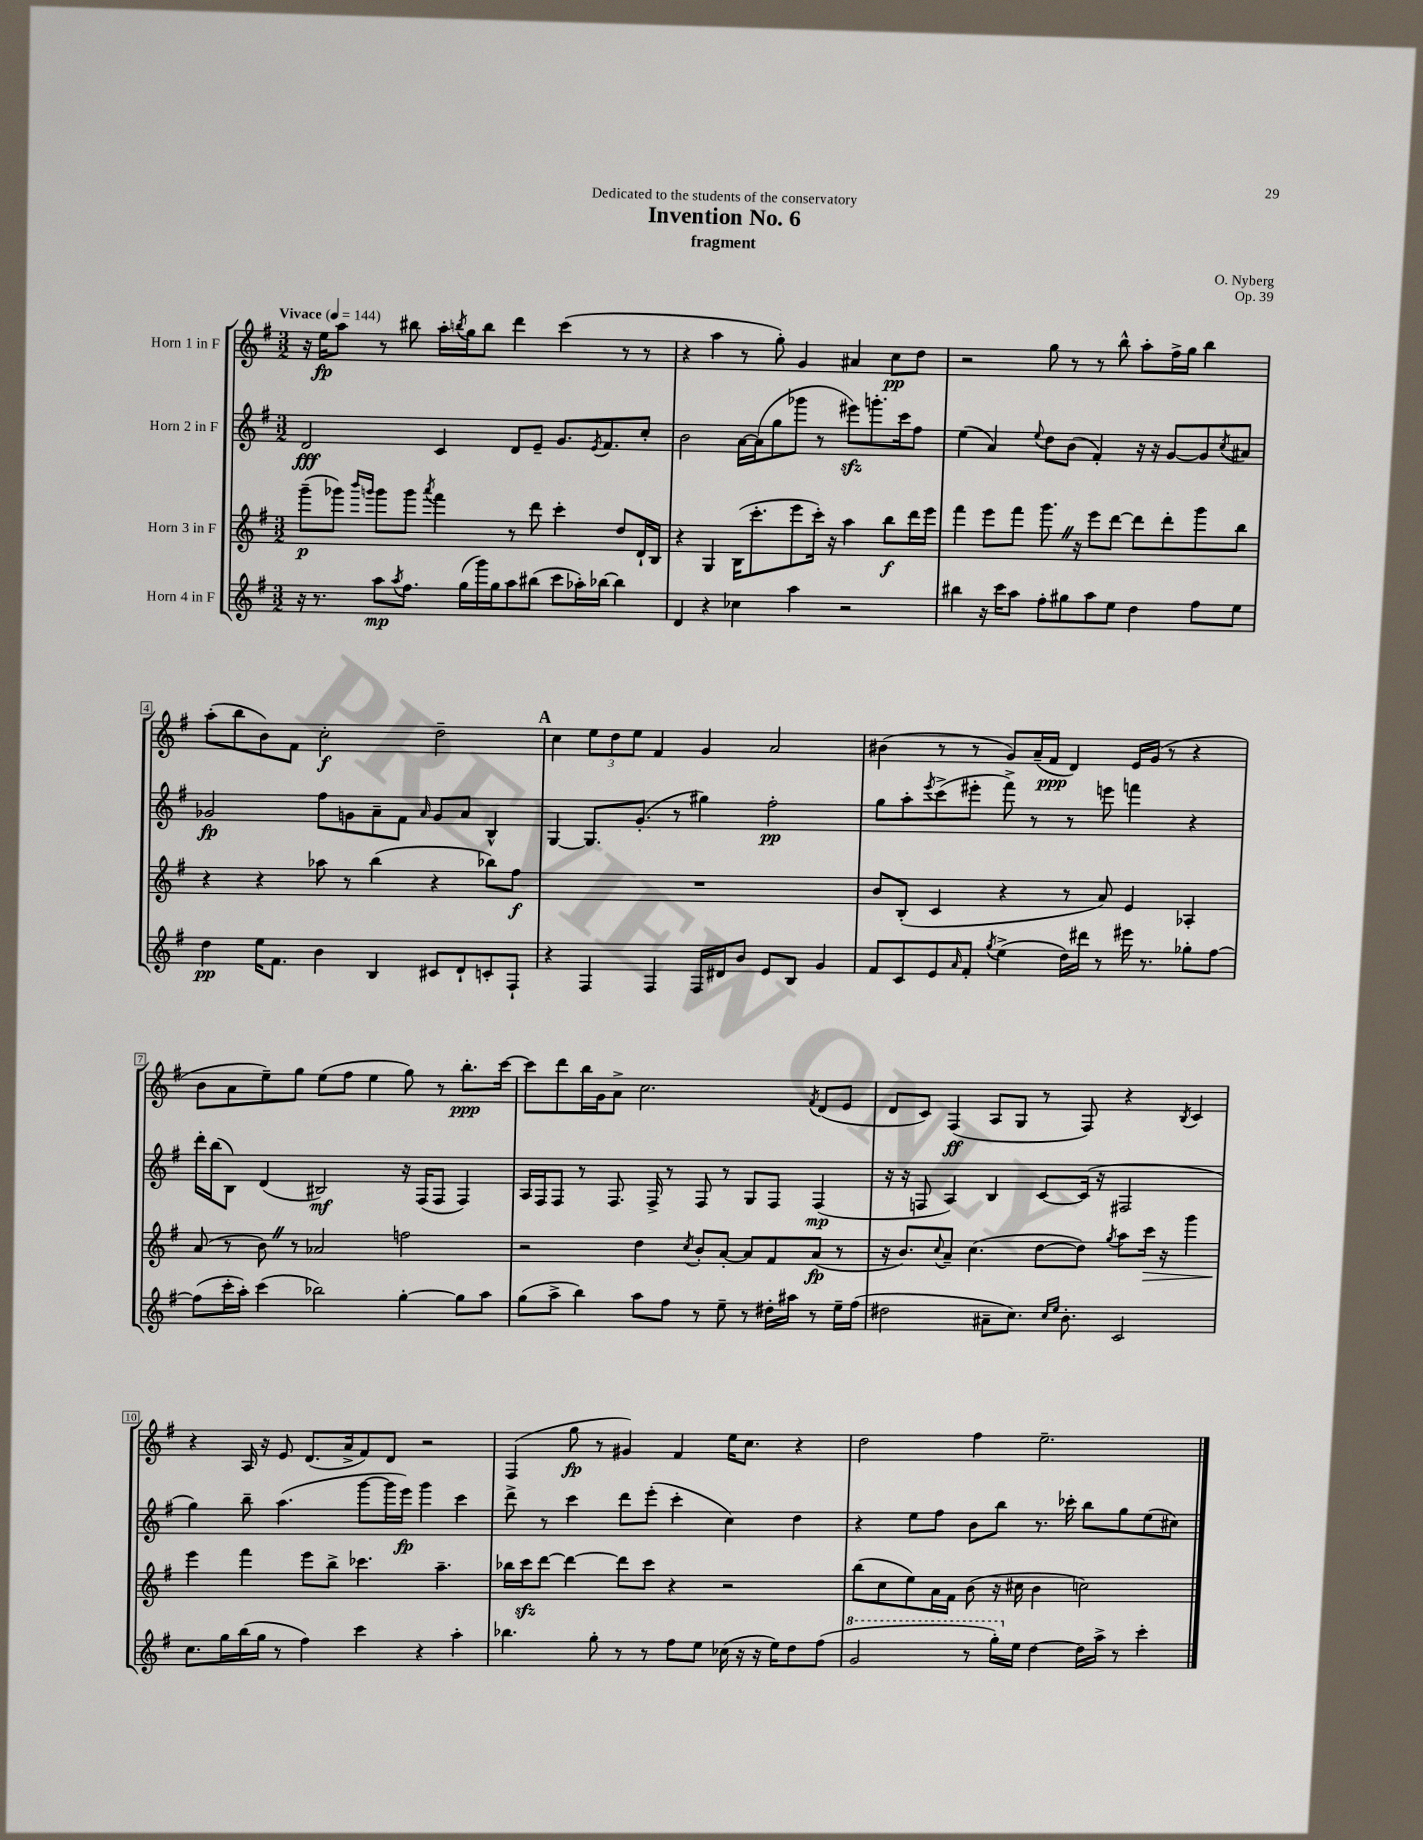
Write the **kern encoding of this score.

**kern	**kern	**kern	**kern
*staff4	*staff3	*staff2	*staff1
*clefG2	*clefG2	*clefG2	*clefG2
*k[f#]	*k[f#]	*k[f#]	*k[f#]
*M3/2	*M3/2	*M3/2	*M3/2
*MM144	*MM144	*MM144	*MM144
16r	(8ggg~	2d	16r
8.r	.	.	16ee
.	8ggg-)	.	8aa
.	16qqbbb	.	.
.	16qqggg	.	.
8aa	8ggg	.	8r
8qaa	.	.	.
8.ff#	8ggg	.	8bb#
.	8qaaa	.	.
.	4fff#	4c	16aa'
.	.	.	8qbb
(16gg	.	.	16gg
16ggg)	.	.	8bb
16gg	.	.	.
8aa	8r	8d	4ddd
(8bb#	8ddd	8e~	.
8ccc	4ccc'	8.g	(4ccc
16aa-')	.	.	.
.	.	8qe	.
[16bb-	.	8.f#	.
4bb-]	8dd	.	8r
.	16d`	8cc'	8r
.	16B	.	.
=	=	=	=
4d	4r	2b	4r
4r	4G	.	4aa
4cc-	(16B	[16a	8r
.	8.ccc'	(16a]	.
.	.	8gg	8gg')
4aa	8eee	8ggg-	4g
.	16ccc')	8r	.
.	16r	.	.
2r	4aa	8eee#)	4a#
.	.	8.ggg'	.
.	8bb	.	8cc
.	.	16ccc	.
.	16ddd	8ff#	8dd
.	16eee	.	.
=	=	=	=
4bb#	4fff#	(4ee	2r
16r	8eee	4a)	.
16ccc	.	.	.
8aa	8fff#	.	.
.	.	8qqee	.
8ff#'	8.ggg	8dd	8gg
8gg#	.	(8b	8r
.	16r	.	.
8aa	8eee	4f#')	8r
8ee	[8ddd	.	8bb^^
4dd	8ddd]	16r	8aa'
.	.	16r	.
.	8ddd'	[8g	16ff#^
.	.	.	16gg
8ff#	8ggg	8g]	4bb
.	.	8qcc	.
8ee	8bb	8a#	.
=	=	=	=
4dd	4r	2g-	(8aa'
.	.	.	8bb
16ee	4r	.	8b)
8.f#	.	.	.
.	.	.	8f#
4b	8aa-	8ff#	2cc'
.	8r	8g	.
4B	(4bb	8a~	.
.	.	8f#	.
.	.	16qqa	.
8c#	4r	8g	2dd~
8d`	.	8a	.
8c'	8bb-)	4B^^	.
8F#`	8ff#	.	.
=	=	=	=
4r	1.r	[4G	4cc
4F#	.	8.G]	12ee
.	.	.	12dd
.	.	.	12ee
.	.	(8.g'	.
4F#	.	.	4f#
.	.	8r	.
16F#	.	4gg#)	4g
16d#	.	.	.
8b	.	.	.
8e	.	2ff#'	2a
8B	.	.	.
4g	.	.	.
=	=	=	=
8f#	8b	8gg	(4b#
8c	(8B'	8aa'	.
.	.	8qeee	.
8e	4c	(8ccc^	8r
16qqa	.	.	.
8f#'	.	8eee#'	8r
8qgg	.	.	.
(4ee^	4r	8fff#^)	8g)
.	.	8r	(16a~
.	.	.	16f#
16dd)	8r	8r	4d)
16ddd#	.	.	.
8r	8a)	8eee	.
16eee#	4e	4fff	16e
8.r	.	.	(16g
.	.	.	8r
8gg-'	4A-'	4r	4r
[8ff#	.	.	.
=	=	=	=
(8ff#]	(8a	16ddd'	8b
.	.	(16bb	.
16ccc'	8r	8B)	8a
16aa')	.	.	.
(4ccc	8b)	(4d	8ee~)
.	8r	.	8gg
2bb-)	2a-	2B#)	(8ee
.	.	.	8ff#
.	.	.	4ee
[4gg'	2ff	16r	8gg)
.	.	(16F#	.
.	.	8F#	8r
8gg]	.	4F#)	8.bb'
8aa	.	.	.
.	.	.	[16ccc
=	=	=	=
(8gg	2r	16A	8ccc]
.	.	16F#	.
8aa^	.	8F#	8ddd
4bb)	.	8r	16bb
.	.	.	16g
.	.	8.F#	8a^
8aa	4dd	.	2.cc
.	.	16F#^	.
8ff#	.	8r	.
.	8qcc	.	.
8r	8b'	8F#	.
8ee~	[8a'	8r	.
8r	8a]	8G	.
16dd#'	8f#	8F#	.
16aa#	.	.	.
.	.	.	8qf#
8r	(8a	(4F#	(8d
16ee~	8r	.	8e
(16ff#	.	.	.
=	=	=	=
2dd#	16r	16r	8d
.	8.b)	16r	.
.	.	8F	8c)
.	8qqcc	.	.
.	8a~	4A)	(4F#
.	(4.cc	.	.
8a#~	.	4B	8A
8.cc)	.	.	8G
.	[8dd	[8c	8r
16qqcc	.	.	.
16qqee	.	.	.
8.b'	.	.	.
.	8dd])	(16c]	8F#)
.	.	16r	.
.	8qgg	.	.
2c	8aa	2F#	4r
.	16ccc	.	.
.	16r	.	.
.	.	.	8qB
.	4ggg	.	4c
=	=	=	=
8.cc	4eee	4gg)	4r
16gg	.	.	.
(16bb	4fff#	8bb~	16A
16gg	.	.	16r
8r	.	(4.aa	8e
4ff#)	8eee	.	(8.d
.	8bb^	.	.
.	.	.	16a^
4ccc	4.ccc-	[8ggg	8f#)
.	.	16ggg]	8d
.	.	16eee)	.
4r	.	4ggg	2r
.	4.aa~	.	.
4aa'	.	4ccc	.
=	=	=	=
4.bb-	16bb-	8ddd^	(4F#
.	16ccc	.	.
.	[8ddd	8r	.
.	4ddd_	4ccc	8gg
8gg'	.	.	8r
8r	8ddd]	8ddd	4g#)
8r	8ccc	(8eee'	.
8ff#	4r	4ccc'	4f#
8ee	.	.	.
(16cc-	2r	4cc)	16ee
16r	.	.	8.cc
16r	.	.	.
16ee)	.	.	.
8dd	.	4dd	4r
(8ff#	.	.	.
=	=	=	=
2gg	(8bb	4r	2dd
.	8cc	.	.
.	8ee)	8ee	.
.	16a	8ff#	.
.	16f#	.	.
8r	(8b	8b	4ff#
16ggg')	16r	8bb	.
16ee	16cc#	.	.
[4dd	4b	8.r	2.ee~
.	.	16ccc-'	.
16dd]	2cc)	8bb	.
16aa^	.	.	.
8r	.	8gg	.
4ccc'	.	(8ee	.
.	.	8cc#)	.
==	==	==	==
*-	*-	*-	*-
